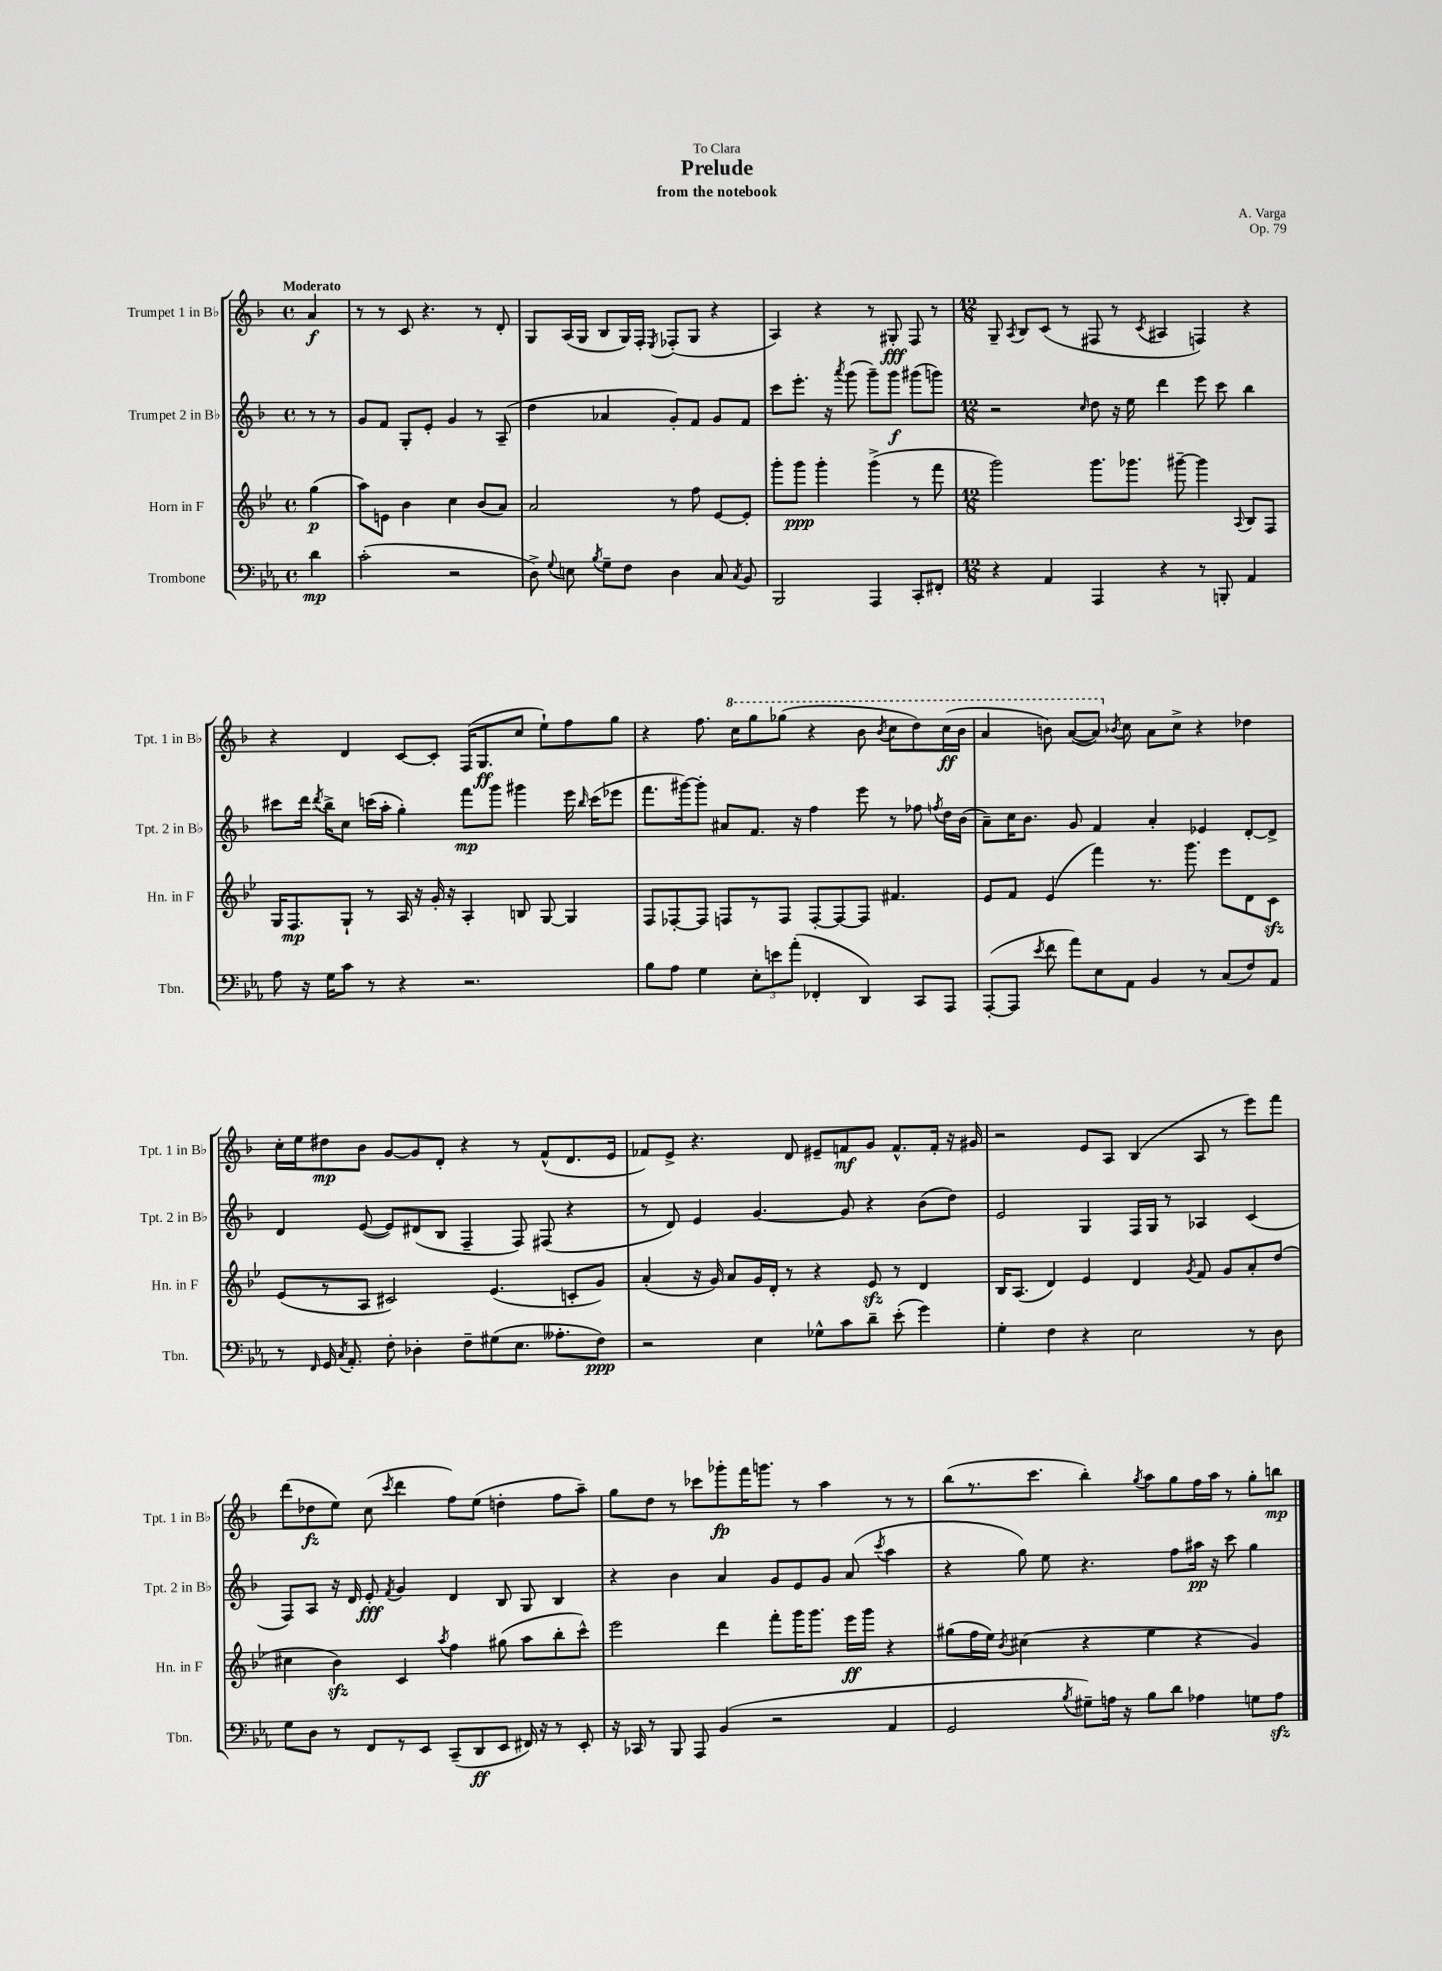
\header { title = "Prelude" composer = "A. Varga" subtitle = "from the notebook" dedication = "To Clara" opus = "Op. 79" }
<<
\new StaffGroup <<
\new Staff = "s0" \with { instrumentName = "Trumpet 1 in Bb" shortInstrumentName = "Tpt. 1 in Bb" } {
    \clef treble \key f \major \defaultTimeSignature \time 4/4 \partial 4 \tempo "Moderato"
    \autoBeamOff a'4\f |
    r8 r8 c'8 r4. r8 d'8-. |
    g8[ a16( g16] bes8[ g16) f16]-. \acciaccatura { e8 } fes8[-.( g8] r4 |
    a4) r4 r8 gis8-.\fff f8 r8 |
    \numericTimeSignature \time 12/8 g8-- \acciaccatura { a8 } bes8[ c'8]( r8 fis8 r8 \acciaccatura { c'8 } ais4 f4) r4 |
    r4 d'4 c'8[~ c'8]-. f16[( g8.\ff c''8] e''8[-!) f''8 g''8] |
    r4 f''8. \ottava #1 c'''16[ g'''8 ges'''8]( r4 bes''8 \acciaccatura { bes''8 } c'''8[ d'''8) c'''16\ff( bes''16] |
    a''4 b''8) a''8[~( a''8]) \ottava #0 \acciaccatura { bes'!8 } c''8 a'8[ c''8]-> r4 des''4 |
    c''16[-. e''16 dis''8\mp bes'8] g'8[~ g'8 d'8]-. r4 r8 f'8[-^( d'8. e'16] |
    fes'8[) e'8]-> r4. d'8 eis'8[-- f'8\mf g'8] f'8.[-^ f'16]-. r16 gis'16 |
    r2 e'8[ a8] bes4( a8 r8 e'''8[) f'''8] |
    d'''8[( des''8\fz e''8]) c''8( \acciaccatura { c'''8 } d'''4 f''8[) e''8]( d''4-. f''8[ a''8]--) |
    g''8[ d''8] r8 ces'''8[ ges'''8-.\fp f'''16 g'''8.] r8 a''4 r8 r8 |
    bes''8[( r8. c'''8.] bes''4-.) \acciaccatura { g''8 } a''8[ g''8 f''16 a''16] r8 g''8[-. b''8]\mp \bar "|." |
}
\new Staff = "s1" \with { instrumentName = "Trumpet 2 in Bb" shortInstrumentName = "Tpt. 2 in Bb" } {
    \clef treble \key f \major \defaultTimeSignature \time 4/4 \partial 4
    \autoBeamOff r8 r8 |
    g'8[ f'8] g8[-. e'8]-. g'4 r8 a8--( |
    d''4 aes'4 g'8[-.) f'8] g'8[ f'8] |
    c'''8[ e'''8.]-. r16 \acciaccatura { a'''8 } g'''8( g'''8[--) g'''8]\f gis'''8[( g'''8]) |
    \numericTimeSignature \time 12/8 r2 \grace { c''16 } d''8 r16 e''16 d'''4 e'''8 c'''8 bes''4 |
    cis'''8[ d'''16] \acciaccatura { d'''8 } bes''16[-> c''8] c'''16[( a''16]-. g''4-.) f'''8[\mp g'''8] gis'''4 e'''16 \grace { bes''16 } c'''16[( ees'''8] |
    f'''8.[ gis'''16~) gis'''8]-. ais'8[ f'8.] r16 f''4 e'''8 r8 fes''8 \acciaccatura { f''8 } d''16[ bes'16]( |
    a'8[--) c''16 bes'8.] g'8 f'4 a'4-. ees'4 d'8[~-. d'8]-> |
    d'4 e'8~( e'8[) dis'8( bes8] f4-- f8) fis8( r4 |
    r8 d'8) e'4 g'4.~ g'8 r4 bes'8[( d''8]) |
    e'2 g4 f16[ g16] r8 aes4 c'4( |
    f8[) a8] r16 d'16 e'8-.\fff \acciaccatura { f'8 } g'4 d'4 bes8 g8 bes4 |
    r4 bes'4 a'4 g'8[ e'8 g'8] a'8( \acciaccatura { c'''8 } a''4 |
    r4 g''8) e''8 r4. f''8[ ais''16]\pp r16 c'''8 g''4 \bar "|." |
}
\new Staff = "s2" \with { instrumentName = "Horn in F" shortInstrumentName = "Hn. in F" } {
    \clef treble \key bes \major \defaultTimeSignature \time 4/4 \partial 4
    \autoBeamOff g''4\p( |
    a''8[) e'8] bes'4 c''4 bes'8[( a'8]) |
    a'2 r8 f''8 ees'8[~ ees'8]-. |
    g'''8[-. g'''8]\ppp g'''4-. g'''4->( r8 f'''8 |
    \numericTimeSignature \time 12/8 g'''2) g'''8.[ ges'''8.] gis'''8~-- gis'''4 \appoggiatura { a8 } bes8[ f8] |
    g16[ f8.\mp g8]-! r8 a16 r16 g'16-. r16 a4-. b8 g8~ g4 |
    f8[ fes8~-. fes8] f8[ r8 f8] f8[~-. f8~ f8] fis'4. |
    ees'8[ f'8] ees'4( f'''4) r8. g'''8. ees'''8[ d'8 c'8]\sfz |
    ees'8[( r8 a8] cis'2) ees'4.( c'8[-. g'8]) |
    a'4-.( r16 g'16) a'8[ g'16 d'16]-. r8 r4 ees'8\sfz r8 d'4 |
    bes16[ a8.]( d'4) ees'4 d'4 \acciaccatura { g'8 } f'8 g'8[ a'8-. d''8]( |
    cis''4 bes'4\sfz) c'4 \acciaccatura { a''8 } f''4 gis''8( a''8[ bes''8-. c'''8]-^) |
    ees'''2 d'''4 f'''8[-. g'''16 g'''8.] ees'''16[\ff g'''16] r4 |
    gis''8[( f''16 ees''16]) \acciaccatura { bes'8 } cis''4( r4 ees''4 r4 g'4) \bar "|." |
}
\new Staff = "s3" \with { instrumentName = "Trombone" shortInstrumentName = "Tbn." } {
    \clef bass \key ees \major \defaultTimeSignature \time 4/4 \partial 4
    \autoBeamOff d'4\mp |
    c'2-.( r2 |
    d8->) \appoggiatura { g8 } e8 \acciaccatura { bes8 } g8[-- f8] d4 c8 \acciaccatura { c8 } bes,8 |
    bes,,2 aes,,4 c,8[-. fis,8]-. |
    \numericTimeSignature \time 12/8 r4 aes,4 aes,,4 r4 r8 b,,8-. aes,4 |
    aes8 r16 g16[ c'8] r8 r4 r2. |
    bes8[ aes8] g4 \tuplet 3/2 { ees8[-. e'8 aes'8]-.( } fes,4-. d,4) c,8[ aes,,8] |
    aes,,8[~-.( aes,,8] \acciaccatura { ees'8 } f'8 aes'8[) ees8 aes,8] bes,4 r8 c8[( f8) aes,8] |
    r8 \grace { f,16 } g,16 \acciaccatura { c8 } aes,8.-. f8-. des4-. f8[-- gis8( ees8.] aeses8.[-. f8]\ppp) |
    r2 ees4 ges8[-^ c'8 d'8]-- ees'8-.( g'4) |
    g4-. f4 r4 ees2 r8 d8 |
    g8[ d8] r8 f,8[ r8 ees,8] c,8[--( d,8\ff ees,8] fis,16) r16 r8 ees,8-. |
    r16 ces,16 r8 bes,,8 aes,,8 bes,4( r2 aes,4 |
    g,2 \acciaccatura { bes8 } gis8[--) a16] r16 bes8[ d'8] aes4 g8[ aes8]\sfz \bar "|." |
}
>>
>>
\layout { \context { \Score \remove "Bar_number_engraver" } }
